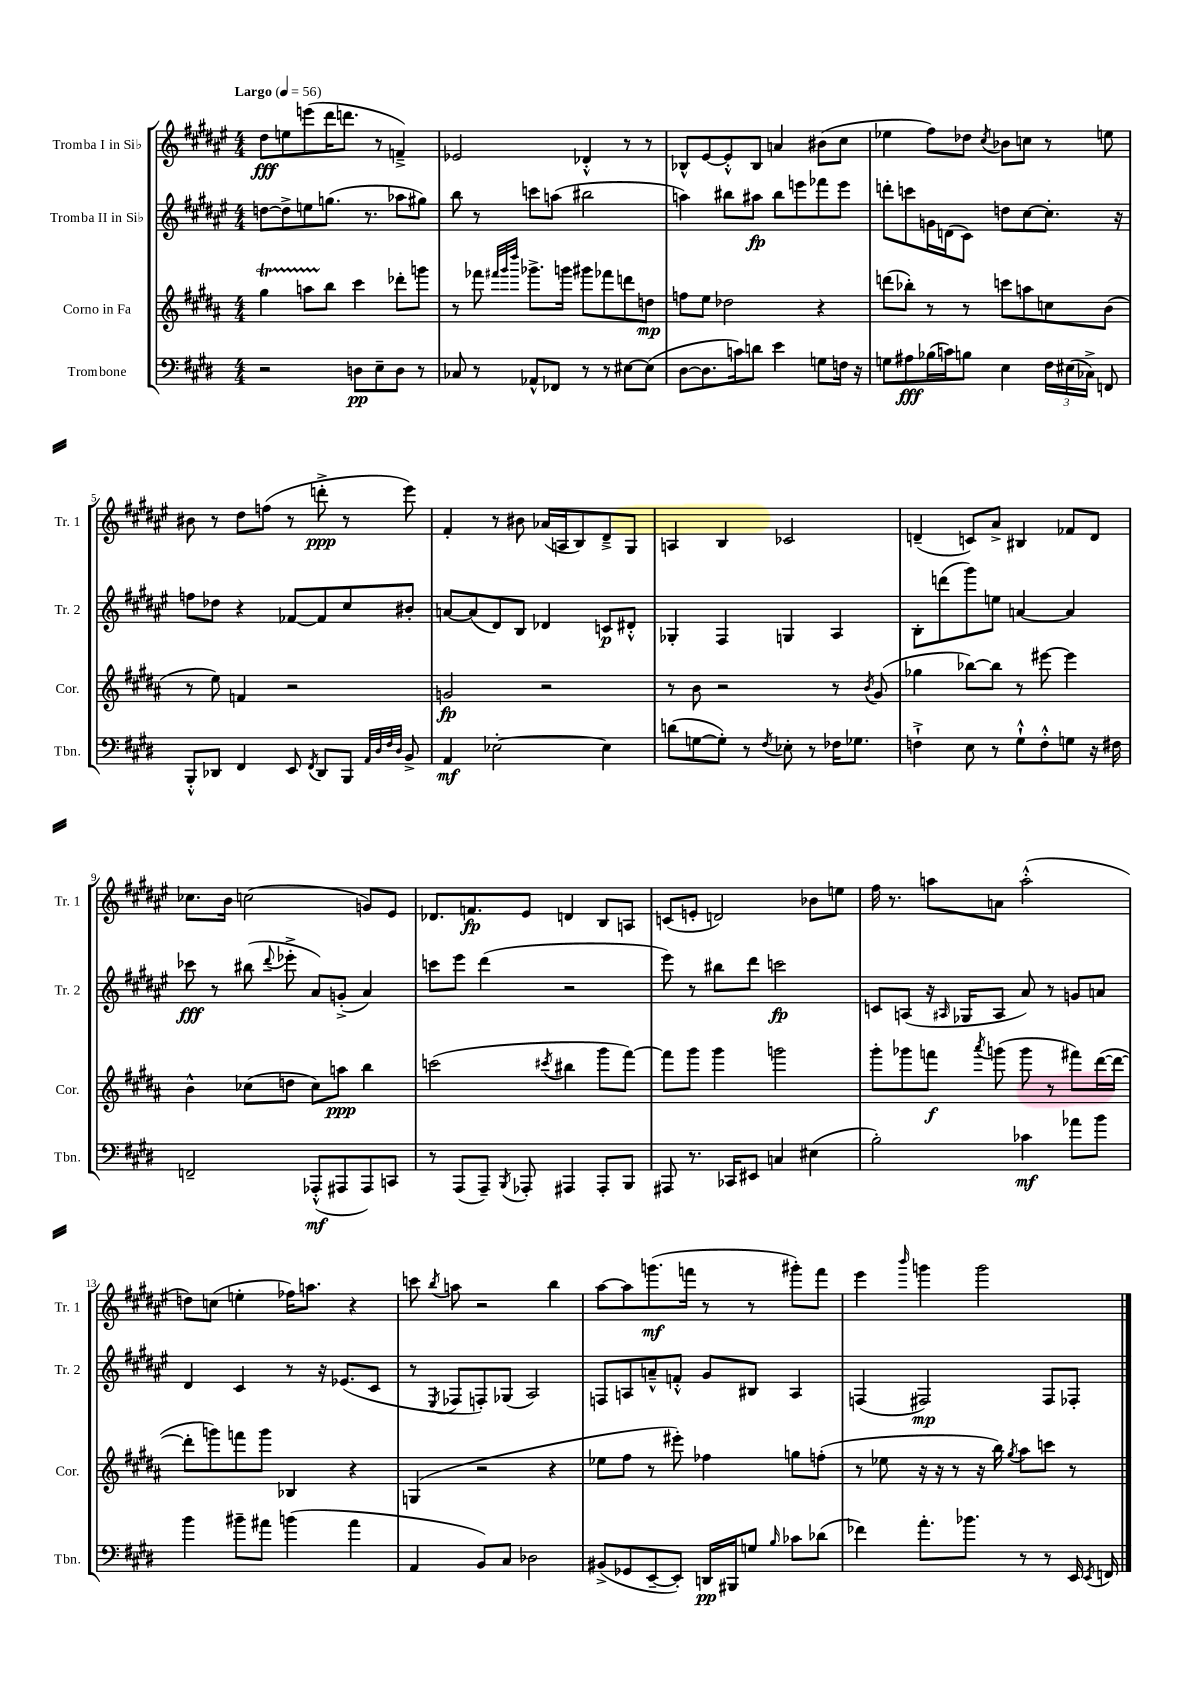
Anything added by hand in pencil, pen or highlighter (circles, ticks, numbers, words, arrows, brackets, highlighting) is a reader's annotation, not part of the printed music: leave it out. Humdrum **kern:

**kern	**dynam	**kern	**dynam	**kern	**dynam	**kern	**dynam
*part4	*part4	*part3	*part3	*part2	*part2	*part1	*part1
*staff4	*staff4	*staff3	*staff3	*staff2	*staff2	*staff1	*staff1
*I"Trombone	*	*I"Corno in Fa	*	*I"Tromba II in Si♭	*	*I"Tromba I in Si♭	*
*I'Tbn.	*	*I'Cor.	*	*I'Tr. 2	*	*I'Tr. 1	*
*clefF4	*	*clefG2	*	*clefG2	*	*clefG2	*
*k[f#c#g#d#]	*	*k[f#c#g#d#a#]	*	*k[f#c#g#d#a#e#]	*	*k[f#c#g#d#a#e#]	*
*M4/4	*	*M4/4	*	*M4/4	*	*M4/4	*
*MM56	*	*MM56	*	*MM56	*	*MM56	*
=1	=1	=1	=1	=1	=1	=1	=1
!	!	!	!	!	!	!LO:TX:a:B:t=Largo	!
2r	.	4gg#T\	.	[8ddn\L	.	8dd#\L	fff
.	.	.	.	8dd^\]	.	8een\	.
.	.	8aanTTT\L	.	8een\	.	(8eeen\	.
.	.	8bb\J	.	(8.ggn\J	.	16ddd#\K	.
.	.	.	.	.	.	8.dddn\J	.
8Dn\L	pp	4ccc#\	.	.	.	.	.
.	.	.	.	8.r	.	.	.
8E~\	.	.	.	.	.	8r	.
8D\J	.	8ddd-X'\L	.	8aa-X\L	.	4fn~^/)	.
8r	.	8gggn\J	.	8gg#X\J)	.	.	.
=2	=2	=2	=2	=2	=2	=2	=2
8C-X/	.	8r	.	8bb\	.	2e-X/	.
8r	.	8fff-X\	.	8r	.	.	.
.	.	32qqfff#X/LLL	.	.	.	.	.
.	.	32qqggg#/	.	.	.	.	.
.	.	32qqdddd#/JJJ	.	.	.	.	.
8AA-X^^/L	.	8.ggg-X^\L	.	8cccn\L	.	.	.
8FF-X/J	.	.	.	(8aan\J	.	.	.
.	.	16gggn\Jk	.	.	.	.	.
8r	.	8ggg#X\L	.	2bb#X\	.	4d-X'^^/	.
8r	.	8fff-X\	.	.	.	.	.
[8E#X\L	.	8dddn\	.	.	.	8r	.
(8E#\J]	.	8ddn\J	mp	.	.	8r	.
=3	=3	=3	=3	=3	=3	=3	=3
[8D#\L	.	8ffn\L	.	4aan\)	.	8B-X^^/L	.
8.D#\]	.	8ee\J	.	.	.	[8e#/	.
.	.	2dd-X\	.	8bb#X\L	.	8e#'^^/]	.
16cn\k)	.	.	.	.	.	.	.
8dn\J	.	.	.	8aa#X\J	fp	8B-/J	.
4e\	.	.	.	8bb#\L	.	4an/	.
.	.	.	.	8eeen\	.	.	.
8Gn\L	.	4r	.	8fff-X\	.	(8b#X\L	.
16Fn\Jk	.	.	.	8eee\J	.	8cc#\J	.
16r	.	.	.	.	.	.	.
=4	=4	=4	=4	=4	=4	=4	=4
8Gn\L	.	(8dddn\L	.	8dddn'\L	.	4ee-X\	.
8A#X\	fff	8bb-X'\J)	.	8cccn\	.	.	.
(16B-X\L	.	8r	.	16gn\L	.	8ff#\L)	.
16cn\J)	.	.	.	(16dn\J	.	.	.
8Bn\J	.	8r	.	8c#\J)	.	8dd-X\J	.
.	.	.	.	.	.	8qcc#/	.
4E\	.	8cccn\L	.	8ddn\L	.	8b-X\L	.
.	.	8aan\	.	[8cc#\	.	8ccn\J	.
24F#\LL	.	8ccn\	.	8.cc#'\J]	.	8r	.
(24E#X\	.	.	.	.	.	.	.
24C-X^\JJ)	.	.	.	.	.	.	.
8FFn/	.	(8b\J	.	.	.	8een\	.
.	.	.	.	16r	.	.	.
!!LO:LB:g=z
=5	=5	=5	=5	=5	=5	=5	=5
8BBB'^^/L	.	8r	.	8ffn\L	.	8b#X\	.
8DD-X/J	.	8ee\)	.	8dd-X\J	.	8r	.
4FF#/	.	4fn/	.	4r	.	8dd#\L	.
.	.	.	.	.	.	(8ffn\J	.
8EE/	.	2r	.	[8f-X/L	.	8r	.
8qFF#/	.	.	.	.	.	.	.
8DD-/L	.	.	.	8f-/]	.	8dddn'^\	ppp
8BBB/J	.	.	.	8cc#/	.	8r	.
32qqAA/LLL	.	.	.	.	.	.	.
32qqD#/	.	.	.	.	.	.	.
32qqF#/	.	.	.	.	.	.	.
32qqD#/JJJ	.	.	.	.	.	.	.
8BB^/	.	.	.	8b#X'/J	.	8eee#\)	.
=6	=6	=6	=6	=6	=6	=6	=6
4AA/	mf	2gn/	fp	[8an/L	.	4f#'/	.
.	.	.	.	(8a/]	.	.	.
[2E-X'\	.	.	.	8d#/)	.	8r	.
.	.	.	.	8B/J	.	8b#X\	.
.	.	2r	.	4d-X/	.	(16a-X/LL	.
.	.	.	.	.	.	16An/J	.
.	.	.	.	.	.	8B/)	.
4E-\]	.	.	.	8cn/L	p	8d#~^/	.
.	.	.	.	8d#X'^^/J	.	8G#/J	.
=7	=7	=7	=7	=7	=7	=7	=7
(8dn\L	.	8r	.	4G-X'/	.	4An/	.
[8Gn\	.	8b\	.	.	.	.	.
8G'\J])	.	2r	.	4F#/	.	4B/	.
8r	.	.	.	.	.	.	.
8qF#/	.	.	.	.	.	.	.
8E-X'\	.	.	.	4Gn/	.	2c-X/	.
8r	.	.	.	.	.	.	.
16F-X\KL	.	8r	.	4A#/	.	.	.
8.G-X\J	.	.	.	.	.	.	.
.	.	8qb/	.	.	.	.	.
.	.	(8g#/	.	.	.	.	.
=8	=8	=8	=8	=8	=8	=8	=8
4Fn`^\	.	4gg-X\	.	8B'\L	.	(4dn~/	.
.	.	.	.	(8dddn\	.	.	.
8E\	.	[8bb-X\L)	.	8ggg#\)	.	8cn/L)	.
8r	.	8bb-\J]	.	8een\J	.	8a#^/J	.
8G#`^^\L	.	8r	.	[4an/	.	4B#X/	.
8F'^^\	.	[8eee#X\	.	.	.	.	.
8Gn\J	.	4eee#\]	.	4a/]	.	8f-X/L	.
16r	.	.	.	.	.	8d/J	.
16F#X\	.	.	.	.	.	.	.
!!LO:LB:g=z
=9	=9	=9	=9	=9	=9	=9	=9
2FFn~/	.	4b^^\	.	8ccc-X\	fff	8.cc-X\L	.
.	.	.	.	8r	.	.	.
.	.	.	.	.	.	16b\Jk	.
.	.	(8cc-X\L	.	(8bb#X\	.	(2ccn\	.
.	.	.	.	8qqddd#/	.	.	.
.	.	8ddn\J	.	8eee-X'^\	.	.	.
(8AAA-X'^^/L	mf	8cc-\L)	.	8a#/L)	.	.	.
8AAA#X/	.	8aan\J	ppp	(8gn'^/J	.	.	.
8AAA#/)	.	4bb\	.	4a#/)	.	8gn/L)	.
8CCn/J	.	.	.	.	.	8e#/J	.
=10	=10	=10	=10	=10	=10	=10	=10
8r	.	(2cccn\	.	8cccn\L	.	8.d-X/L	.
(8AAA/L	.	.	.	8eee#\J	.	.	.
.	.	.	.	.	.	8.fn/	fp
8AAA~/J)	.	.	.	(4ddd#\	.	.	.
8qBBB/	.	.	.	.	.	.	.
8AAA-X'/	.	.	.	.	.	8e#/J	.
.	.	8qccc#X/	.	.	.	.	.
4AAA#X/	.	4bb#X\	.	2r	.	4dn/	.
8AAA#'/L	.	8ggg#\L	.	.	.	8B/L	.
8BBB/J	.	[8fff#\J)	.	.	.	8An/J	.
=11	=11	=11	=11	=11	=11	=11	=11
8AAA#X/	.	8fff#\L]	.	8eee#\)	.	(8cn/L	.
8.r	.	8ggg#\J	.	8r	.	8en'/J	.
.	.	4ggg#\	.	8bb#X\L	.	2dn/)	.
16CC-X/KL	.	.	.	.	.	.	.
8EE#X/J	.	.	.	8ddd#\J	.	.	.
4Cn/	.	2gggn\	.	2cccn\	fp	.	.
(4E#X\	.	.	.	.	.	8b-X\L	.
.	.	.	.	.	.	8een\J	.
=12	=12	=12	=12	=12	=12	=12	=12
2B'\)	.	8ggg#'\L	.	8cn/L	.	16ff#\	.
.	.	.	.	.	.	8.r	.
.	.	8ggg-X\	.	(8An/J	.	.	.
.	.	8fffn\J	f	16r	.	8aan\L	.
.	.	.	.	16qqA#X/	.	.	.
.	.	.	.	16G-X/KL	.	.	.
.	.	8qaaa#/	.	.	.	.	.
.	.	(8gggn\	.	8A#/J	.	8an\J	.
4c-X\	mf	8ggg\	.	8a#/)	.	(2aa'^^\	.
.	.	8r	.	8r	.	.	.
8a-X\L	.	8fff#X\L)	.	8gn/L	.	.	.
8b\J	.	([16ddd#\L	.	8an/J	.	.	.
.	.	16ddd#\JJ_	.	.	.	.	.
!!LO:LB:g=z
=13	=13	=13	=13	=13	=13	=13	=13
4b\	.	8ddd#'\L]	.	4d#/	.	8ddn\L)	.
.	.	8gggn\)	.	.	.	(8ccn\J	.
8b#X~\L	.	8fffn\	.	4c#/	.	4een'\	.
8a#X\J	.	8ggg\J	.	.	.	.	.
(4bn\	.	4B-X/	.	8r	.	16ff-X\KL)	.
.	.	.	.	.	.	8.aan\J	.
.	.	.	.	16r	.	.	.
.	.	.	.	(8.e-X/L	.	.	.
4a#\	.	4r	.	.	.	4r	.
.	.	.	.	8c#/J	.	.	.
=14	=14	=14	=14	=14	=14	=14	=14
4AA/	.	(4Gn/	.	8r	.	8cccn\	.
.	.	.	.	8qE#/	.	8qbb/	.
.	.	.	.	8F-X/L	.	8aan\	.
8BB/L)	.	2r	.	8Fn'/)	.	2r	.
8C#/J	.	.	.	(8G-X/J	.	.	.
2D-X\	.	.	.	2A#/)	.	.	.
.	.	4r	.	.	.	4bb\	.
=15	=15	=15	=15	=15	=15	=15	=15
(8BB#X^/L	.	8ee-X\L	.	8Fn/L	.	[8aa#\L	.
8GG-X/	.	8ff#\J	.	8An/	.	8aa#\]	.
[8EE~/	.	8r	.	8an~^^/	.	(8.gggn\	mf
8EE'/J])	.	8eee#X'\)	.	8fn'^^/J	.	.	.
.	.	.	.	.	.	16fffn\Jk	.
16DDn/LL	pp	4ff-X\	.	8g#/L	.	8r	.
16BBB#X/J	.	.	.	.	.	.	.
8Gn/J	.	.	.	8B#X/J	.	8r	.
16qqB/	.	.	.	.	.	.	.
8c-X\L	.	8ggn\L	.	4A/	.	8ggg#X'\L)	.
(8d-X\J	.	(8ffn'\J	.	.	.	8fff\J	.
=16	=16	=16	=16	=16	=16	=16	=16
4f-X\)	.	8r	.	(4Fn/	.	4eee#\	.
.	.	8ee-X\	.	.	.	.	.
.	.	.	.	.	.	16qqbbb/	.
8.a'\L	.	16r	.	2F#X/)	mp	4gggn\	.
.	.	16r	.	.	.	.	.
.	.	8r	.	.	.	.	.
8.b-X\J	.	.	.	.	.	.	.
.	.	16r	.	.	.	2ggg\	.
.	.	16bb\)	.	.	.	.	.
.	.	8qgg#/	.	.	.	.	.
8r	.	8aa#\L	.	.	.	.	.
8r	.	8cccn\J	.	8F#/L	.	.	.
16EE/	.	8r	.	8F-X'/J	.	.	.
8qEE/	.	.	.	.	.	.	.
16FFn/	.	.	.	.	.	.	.
==	==	==	==	==	==	==	==
*-	*-	*-	*-	*-	*-	*-	*-
